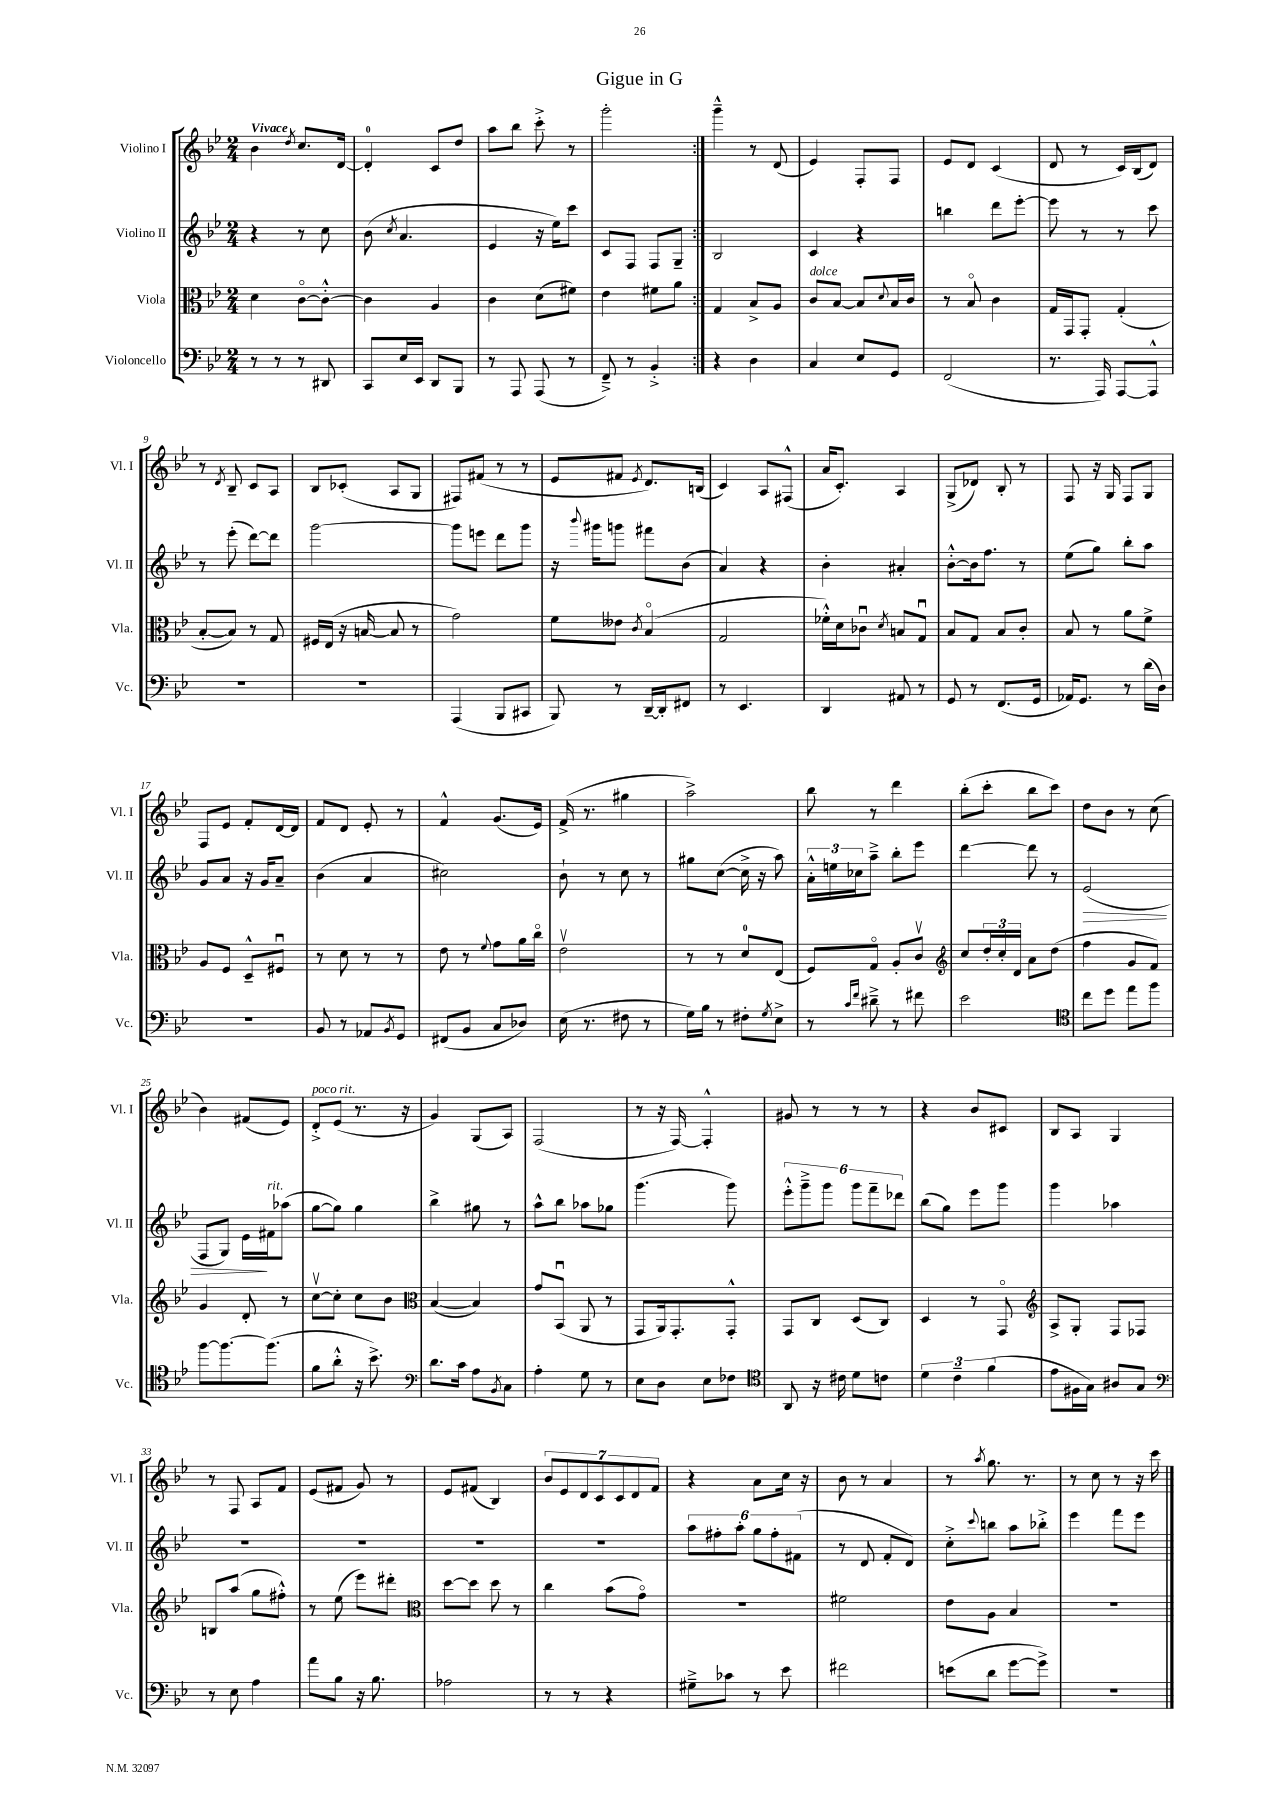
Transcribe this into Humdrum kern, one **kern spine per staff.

**kern	**kern	**kern	**dynam	**kern
*part4	*part3	*part2	*part2	*part1
*staff4	*staff3	*staff2	*staff2	*staff1
*I"Violoncello	*I"Viola	*I"Violino II	*	*I"Violino I
*I'Vc.	*I'Vla.	*I'Vl. II	*	*I'Vl. I
*clefF4	*clefC3	*clefG2	*	*clefG2
*k[b-e-]	*k[b-e-]	*k[b-e-]	*	*k[b-e-]
*M2/4	*M2/4	*M2/4	*	*M2/4
=1	=1	=1	=1	=1
!	!	!	!	!LO:TX:a:B:t=Vivace
8r	4d\	4r	.	4b-\
8r	.	.	.	.
.	.	.	.	8qdd/
8r	[8c\L	8r	.	8.cc/L
8DD#X/	8c'^^\J_	8cc\	.	.
.	.	.	.	[16d/Jk
=2	=2	=2	=2	=2
8CC/L	4c\]	(8b-\	.	4d'/]
.	.	8qcc/	.	.
16E-/L	.	4.a/	.	.
16EE-/JJ	.	.	.	.
8DD/L	4A/	.	.	8c/L
8BBB-/J	.	.	.	8dd/J
=3	=3	=3	=3	=3
8r	4c\	4e-/	.	8aa\L
8AAA/	.	.	.	8bb-\J
(8AAA/	(8d\L	16r	.	8ccc'^\
.	.	16ee-\KL)	.	.
8r	8f#X\J)	8ccc\J	.	8r
=4	=4	=4	=4	=4
8FF~^/)	4e-\	8c/L	.	2ggg'\
8r	.	8F/J	.	.
4BB-'^/	8f#X\L	8F/L	.	.
.	8a\J	8G~/J	.	.
=5:|!	=5:|!	=5:|!	=5:|!	=5:|!
4r	4G/	2B-/	.	4ggg~^^\
4D\	8B-^/L	.	.	8r
.	8A/J	.	.	(8d/
=6	=6	=6	=6	=6
!	!LO:TX:a:i:t=dolce	!	!	!
4C/	8c/L	4c/	.	4e-/)
.	[8B-/J	.	.	.
8E-/L	8B-/L]	4r	.	8F'/L
.	8qqd/	.	.	.
8GG/J	16B-/L	.	.	8F/J
.	16c/JJ	.	.	.
=7	=7	=7	=7	=7
(2FF/	8r	4bbn\	.	8e-/L
.	8B-/	.	.	8d/J
.	4c\	8ddd\L	.	(4c/
.	.	[8eee-'\J	.	.
=8	=8	=8	=8	=8
8.r	16G/LL	8eee-\]	.	8d/
.	16GG/J	.	.	.
.	8GG'/J	8r	.	8r
16AAA/)	.	.	.	.
[8AAA/L	(4G'/	8r	.	16c/LL)
.	.	.	.	(16B-/J
8AAA^^/J]	.	8ccc\	.	8d/J)
!!LO:LB:g=z
=9	=9	=9	=9	=9
2r	[8B-'/L	8r	.	8r
.	.	.	.	8qd/
.	8B-/J])	(8eee-'\	.	8B-~/
.	8r	[8ddd\L)	.	8c/L
.	8G/	8ddd\J]	.	8A/J
=10	=10	=10	=10	=10
2r	16F#X/LL	[2ggg\	.	8B-/L
.	(16E-/JJ	.	.	.
.	16r	.	.	(8c-X'/J
.	[16Bn/	.	.	.
.	8B/]	.	.	8A/L
.	8r	.	.	8G/J
=11	=11	=11	=11	=11
(4AAA/	2g\)	8ggg\L]	.	8F#X/L)
.	.	8eeen\J	.	(8f#X/J
8BBB-/L	.	8ddd\L	.	8r
8CC#X/J	.	8ggg\J	.	8r
=12	=12	=12	=12	=12
8BBB-/)	8f\L	16r	.	8e-/L
.	.	8qqbbb-/	.	.
.	.	16ggg#X\KL	.	.
8r	8e--X\J	8gggn\J	.	8f#X/J
.	8qc/	.	.	8qe-/
[16DD~/LL	(4B-/	8fff#X\L	.	8.d/L)
16DD'/J]	.	.	.	.
8FF#X/J	.	(8b-\J	.	.
.	.	.	.	(16Bn/Jk
=13	=13	=13	=13	=13
8r	2G/	4a/)	.	4c/)
4.EE-/	.	.	.	.
.	.	4r	.	8A/L
.	.	.	.	(8F#X^^/J
=14	=14	=14	=14	=14
4DD/	16f-X'^^\LL)	4b-'\	.	16a/KL
.	16d\J	.	.	8.c'/J)
.	8c-Xu\J	.	.	.
.	8qd/	.	.	.
8AA#X/	8Bn/L	4a#X'/	.	4A/
8r	8Gu/J	.	.	.
=15	=15	=15	=15	=15
8GG/	8B-/L	[8b-'^^\L	.	(8G^/L
8r	8G/J	16b-\k]	.	8d-X/J)
.	.	8.ff\J	.	.
(8.FF/L	8B-/L	.	.	8B-'/
.	8c'/J	8r	.	8r
16GG/Jk	.	.	.	.
=16	=16	=16	=16	=16
16AA-X/KL)	8B-/	(8ee-\L	.	8F/
8.GG/J	.	.	.	.
.	8r	8gg\J)	.	16r
.	.	.	.	16G/
8r	8a\L	8bb-'\L	.	8F/L
(16d\LL	8f^\J	8aa\J	.	8G/J
16D\JJ)	.	.	.	.
!!LO:LB:g=z
=17	=17	=17	=17	=17
2r	8A/L	8g/L	.	8F/L
.	8F/J	8a/J	.	8e-/J
.	8D~^^/L	16r	.	8f'/L
.	.	16g/KL	.	.
.	8F#Xu/J	8a~/J	.	[16d/L
.	.	.	.	16d/JJ]
=18	=18	=18	=18	=18
8BB-/	8r	(4b-\	.	8f/L
8r	8d\	.	.	8d/J
8AA-X/L	8r	4a/	.	8e-'/
8qBB-/	.	.	.	.
8GG/J	8r	.	.	8r
=19	=19	=19	=19	=19
(8FF#X/L	8e-\	2cc#X\)	.	4f^^/
8BB-/J	8r	.	.	.
.	8qqf/	.	.	.
8C/L	8g\L	.	.	(8.g/L
8D-X/J)	16a\L	.	.	.
.	16cc\JJ	.	.	16e-/Jk)
=20	=20	=20	=20	=20
(16E-\	2e-v\	8b-`\	.	(16f^/
8.r	.	.	.	8.r
.	.	8r	.	.
8F#X\	.	8cc\	.	4gg#X\
8r	.	8r	.	.
=21	=21	=21	=21	=21
16G\LL)	8r	8gg#X\L	.	2aa^\)
16B-\JJ	.	.	.	.
8r	8r	([8cc\J	.	.
8F#X'\L	8d/L	16cc^\]	.	.
.	.	16r	.	.
8qG/	.	.	.	.
8E-^\J	(8E-/J	8aa\)	.	.
=22	=22	=22	=22	=22
8r	8F/L)	24a'^^\LL	.	8bb-\
.	.	24een\	.	.
.	.	24cc-X\J	.	.
16qqc/LL	.	.	.	.
16qqf/JJ	.	.	.	.
8d#X~^\	8G/J	8aa~^\J	.	8r
8r	8A'/L	8bb-'\L	.	4ddd\
8f#X\	8cv/J	8eee-\J	.	.
=23	=23	=23	=23	=23
*	*clefG2	*	*	*
2e-\	8cc/L	[4ddd\	.	(8bb-'\L
.	24dd'/L	.	.	8ccc'\J
.	24cc'/	.	.	.
.	24d/JJ	.	.	.
.	8a\L	8ddd\]	.	8bb-\L
.	(8dd\J	8r	.	8ccc\J)
=24	=24	=24	=24	=24
*clefC4	*	*	*	*
!	!	!	!LO:HP:b	!
8cc\L	4ff\	(2e-/	>	8dd\L
8dd\J	.	.	.	8b-\J
8ee-\L	8g/L	.	.	8r
8ff\J	8f/J)	.	.	(8cc\
!!LO:LB:g=z
=25	=25	=25	=25	=25
[8ff\L	4g/	8F/L	.	4b-\)
8.ff\_	.	8G/J)	.	.
.	8d'/	16e-\LL	.	(8f#X/L
!	!	!LO:TX:a:i:t=rit.	!	!
(8.ff\J]	.	16f#X\J	]	.
.	8r	(8aa-X\J	.	8e-/J)
=26	=26	=26	=26	=26
!	!	!	!	!LO:TX:a:i:t=poco rit.
8f\L	[8ccv\L	[8gg\L	.	8d'^/L
8a'^^\J	8cc'\J]	8gg\J])	.	(8e-/J
16r	8cc\L	4gg\	.	8.r
8.b-^\)	.	.	.	.
.	8b-\J	.	.	.
.	.	.	.	16r
=27	=27	=27	=27	=27
*clefF4	*clefC3	*	*	*
8.d\L	([4B-/	4bb-^\	.	4g/)
16c\Jk	.	.	.	.
8A\L	4B-/])	8gg#X\	.	(8G/L
8qBB-/	.	.	.	.
8C\J	.	8r	.	8A/J)
=28	=28	=28	=28	=28
4A'\	8g/L	8aa^^\L	.	(2F/
.	(8BB-u/J	8bb-\J	.	.
8G\	8AA/	8aa-X\L	.	.
8r	8r	8gg-X\J	.	.
=29	=29	=29	=29	=29
8E-\L	8GG/L	(4.ggg\	.	8r
8D\J	16AA/k)	.	.	16r
.	8.GG'/	.	.	[16F/)
8E-\L	.	.	.	4F'^^/]
8F-X\J	8GG'^^/J	8ggg\)	.	.
=30	=30	=30	=30	=30
*clefC4	*	*	*	*
8AA/	8GG/L	12eee-'^^\L	.	8g#X/
.	.	12ggg~^\	.	.
16r	8C/J	.	.	8r
.	.	12ggg\J	.	.
16c#X\	.	.	.	.
8d\L	(8D/L	12ggg\L	.	8r
.	.	12fff~\	.	.
8cn\J	8C/J)	.	.	8r
.	.	12ddd-X\J	.	.
=31	=31	=31	=31	=31
6d\	4D/	(8bb-\L	.	4r
.	.	8gg\J)	.	.
6c~\	.	.	.	.
.	8r	8eee-\L	.	8b-/L
(6f\	.	.	.	.
.	8GG/	8ggg\J	.	8c#X/J
=32	=32	=32	=32	=32
*	*clefG2	*	*	*
8e-\L	8A^/L	4ggg\	.	8B-/L
16F#X\L	8G'/J	.	.	8A/J
16G\JJ)	.	.	.	.
8A#X/L	8F/L	4aa-X\	.	4G/
8G/J	8F-X/J	.	.	.
!!LO:LB:g=z
=33	=33	=33	=33	=33
*clefF4	*	*	*	*
8r	8Bn/L	2r	.	8r
8E-\	(8aa/J	.	.	8F/
4A\	8gg\L	.	.	8A/L
.	8ff#X'^^\J)	.	.	8f/J
=34	=34	=34	=34	=34
8a\L	8r	2r	.	(8e-/L
8B-\J	(8ee-\	.	.	8f#X/J
16r	8eee-\L)	.	.	8g/)
8.B-\	.	.	.	.
.	8ddd#X'\J	.	.	8r
=35	=35	=35	=35	=35
*	*clefC3	*	*	*
2A-X\	[8dd\L	2r	.	8e-/L
.	8dd\J]	.	.	(8f#X/J
.	8dd\	.	.	4B-/)
.	8r	.	.	.
=36	=36	=36	=36	=36
8r	4cc\	2r	.	14b-/L
.	.	.	.	14e-/
8r	.	.	.	.
.	.	.	.	14d/
.	.	.	.	14c/
4r	(8b-\L	.	.	.
.	.	.	.	14c/
.	.	.	.	14d/
.	8g\J)	.	.	.
.	.	.	.	14f/J
=37	=37	=37	=37	=37
8G#X~^\L	2r	12aa\L	.	4r
.	.	12ff#X'\	.	.
8c-X\J	.	.	.	.
.	.	12aa'\J	.	.
8r	.	12gg\L	.	8a\L
.	.	12ff#'\	.	.
8e-\	.	.	.	16cc\Jk
.	.	(12f#X\J	.	.
.	.	.	.	16r
=38	=38	=38	=38	=38
2f#X\	2f#X\	8r	.	8b-\
.	.	8d/	.	8r
.	.	8f'/L	.	4a/
.	.	8d/J)	.	.
=39	=39	=39	=39	=39
(8en\L	8e-\L	8cc'^\L	.	8r
.	.	8qqccc/	.	8qaa/
8d\J	8A\J	8bbn\J	.	8.gg\
[8g\L	4B-/	8aa\L	.	.
.	.	.	.	8.r
8g^\J])	.	8bb-X'^\J	.	.
=40	=40	=40	=40	=40
2r	2r	4eee-\	.	8r
.	.	.	.	8cc\
.	.	8fff\L	.	8r
.	.	8eee-\J	.	16r
.	.	.	.	16ccc\
==	==	==	==	==
*-	*-	*-	*-	*-
